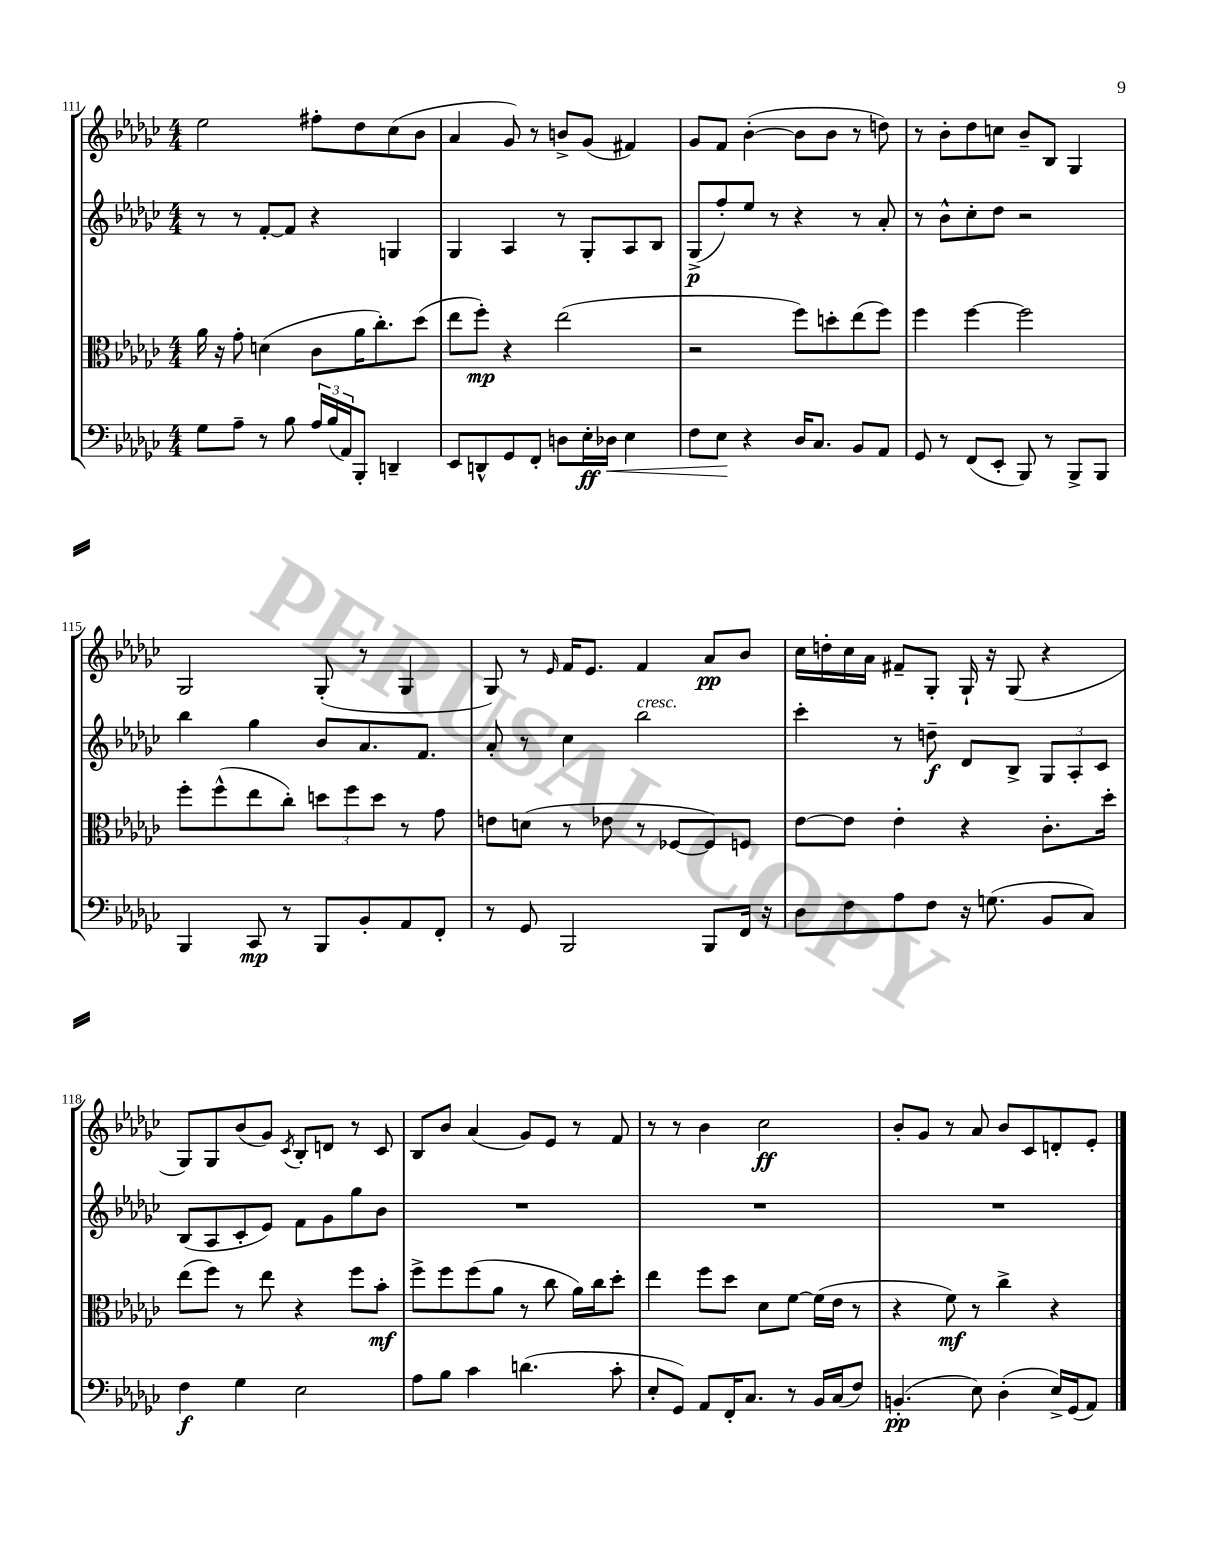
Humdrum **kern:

**kern	**dynam	**kern	**dynam	**kern	**dynam	**kern	**dynam
*part4	*part4	*part3	*part3	*part2	*part2	*part1	*part1
*staff4	*staff4	*staff3	*staff3	*staff2	*staff2	*staff1	*staff1
*clefF4	*	*clefC3	*	*clefG2	*	*clefG2	*
*k[b-e-a-d-g-c-]	*	*k[b-e-a-d-g-c-]	*	*k[b-e-a-d-g-c-]	*	*k[b-e-a-d-g-c-]	*
*M4/4	*	*M4/4	*	*M4/4	*	*M4/4	*
=111	=111	=111	=111	=111	=111	=111	=111
8G-\L	.	16a-\	.	8r	.	2ee-\	.
.	.	16r	.	.	.	.	.
8A-~\J	.	8g-'\	.	8r	.	.	.
8r	.	(4dn\	.	[8f'/L	.	.	.
8B-\	.	.	.	8f/J]	.	.	.
24A-/LL	.	8c-\L	.	4r	.	8ff#X'\L	.
(24B-/	.	.	.	.	.	.	.
24AA-/J)	.	.	.	.	.	.	.
8BBB-'/J	.	16a-\K	.	.	.	8dd-\	.
.	.	8.cc-'\)	.	.	.	.	.
4DDn~/	.	.	.	4Gn/	.	(8cc-\	.
.	.	(8dd-\J	.	.	.	8b-\J	.
=112	=112	=112	=112	=112	=112	=112	=112
8EE-/L	.	8ee-\L	.	4G-/	.	4a-/	.
8DDn^^/	.	8ff'\J)	mp	.	.	.	.
8GG-/	.	4r	.	4A-/	.	8g-/)	.
8FF'/J	.	.	.	.	.	8r	.
8Dn\L	.	(2ee-\	.	8r	.	8bn^/L	.
16E-'\L	ff	.	.	8G-'/L	.	(8g-/J	.
!	!LO:HP:b	!	!	!	!	!	!
16D-X\JJ	<	.	.	.	.	.	.
4E-\	.	.	.	8A-/	.	4f#X/)	.
.	.	.	.	8B-/J	.	.	.
=113	=113	=113	=113	=113	=113	=113	=113
8F\L	.	2r	.	(8G-^/L	p	8g-/L	.
8E-\J	.	.	.	8ff'/)	.	8f/J	.
4r	[	.	.	8ee-/J	.	([4b-'\	.
.	.	.	.	8r	.	.	.
16D-/KL	.	8ff\L)	.	4r	.	8b-\L]	.
8.C-/J	.	.	.	.	.	.	.
.	.	8ddn'\	.	.	.	8b-\J	.
8BB-/L	.	(8ee-\	.	8r	.	8r	.
8AA-/J	.	8ff\J)	.	8a-'/	.	8ddn\)	.
=114	=114	=114	=114	=114	=114	=114	=114
8GG-/	.	4ff\	.	8r	.	8r	.
8r	.	.	.	8b-^^\L	.	8b-'\L	.
(8FF/L	.	[4ff\	.	8cc-'\	.	8dd-\	.
8EE-'/J	.	.	.	8dd-\J	.	8ccn\J	.
8BBB-/)	.	2ff\]	.	2r	.	8b-~/L	.
8r	.	.	.	.	.	8B-/J	.
8BBB-^/L	.	.	.	.	.	4G-/	.
8BBB-/J	.	.	.	.	.	.	.
!!LO:LB:g=z
=115	=115	=115	=115	=115	=115	=115	=115
4BBB-/	.	8ff'\L	.	4bb-\	.	2G-/	.
.	.	(8ff^^\	.	.	.	.	.
8CC-/	mp	8ee-\	.	4gg-\	.	.	.
8r	.	8cc-'\J)	.	.	.	.	.
8BBB-/L	.	12ddn\L	.	8b-/L	.	(8G-'/	.
.	.	12ff\	.	.	.	.	.
8BB-'/	.	.	.	8.a-/	.	8r	.
.	.	12dd\J	.	.	.	.	.
8AA-/	.	8r	.	.	.	4G-/	.
.	.	.	.	8.f/J	.	.	.
8FF'/J	.	8g-\	.	.	.	.	.
=116	=116	=116	=116	=116	=116	=116	=116
8r	.	8en\L	.	8a-'/	.	8G-/)	.
8GG-/	.	(8dn\J	.	8r	.	8r	.
.	.	.	.	.	.	16qqe-/	.
2BBB-/	.	8r	.	4cc-\	.	16f/KL	.
.	.	.	.	.	.	8.e-/J	.
.	.	8e-X\	.	.	.	.	.
!	!	!	!	!LO:TX:a:i:t=cresc.	!	!	!
.	.	8r	.	2bb-\	.	4f/	.
.	.	[8F-X/L	.	.	.	.	.
8BBB-/L	.	8F-/])	.	.	.	8a-/L	pp
16FF/Jk	.	8Fn/J	.	.	.	8b-/J	.
16r	.	.	.	.	.	.	.
=117	=117	=117	=117	=117	=117	=117	=117
8D-\L	.	[8e-\L	.	4ccc-'\	.	16cc-\LL	.
.	.	.	.	.	.	16ddn'\	.
8F\	.	8e-\J]	.	.	.	16cc-\	.
.	.	.	.	.	.	16a-\JJ	.
8A-\	.	4e-'\	.	8r	.	8f#X~/L	.
8F\J	.	.	.	8ddn~\	f	8G-'/J	.
16r	.	4r	.	8d-/L	.	16G-`/	.
(8.Gn\	.	.	.	.	.	16r	.
.	.	.	.	8B-^/J	.	(8G-/	.
8BB-/L	.	8.c-'\L	.	12G-/L	.	4r	.
.	.	.	.	12A-'/	.	.	.
8C-/J)	.	.	.	.	.	.	.
.	.	.	.	12c-/J	.	.	.
.	.	16dd-'\Jk	.	.	.	.	.
!!LO:LB:g=z
=118	=118	=118	=118	=118	=118	=118	=118
4F\	f	(8ee-\L	.	(8B-/L	.	8G-/L)	.
.	.	8ff\J)	.	8A-/	.	8G-/	.
4G-\	.	8r	.	8c-'/	.	(8b-/	.
.	.	8ee-\	.	8e-/J)	.	8g-/J)	.
.	.	.	.	.	.	8qc-/	.
2E-\	.	4r	.	8f\L	.	8B-'/L	.
.	.	.	.	8g-\	.	8dn/J	.
.	.	8ff\L	.	8gg-\	.	8r	.
.	.	8b-'\J	mf	8b-\J	.	8c-/	.
=119	=119	=119	=119	=119	=119	=119	=119
8A-\L	.	8ff^\L	.	1r	.	8B-/L	.
8B-\J	.	8ff\	.	.	.	8b-/J	.
4c-\	.	(8ff\	.	.	.	(4a-/	.
.	.	8a-\J	.	.	.	.	.
(4.dn\	.	8r	.	.	.	8g-/L)	.
.	.	8cc-\	.	.	.	8e-/J	.
.	.	16a-\LL)	.	.	.	8r	.
.	.	16cc-\J	.	.	.	.	.
8c-'\	.	8dd-'\J	.	.	.	8f/	.
=120	=120	=120	=120	=120	=120	=120	=120
8E-'/L	.	4ee-\	.	1r	.	8r	.
8GG-/J)	.	.	.	.	.	8r	.
8AA-/L	.	8ff\L	.	.	.	4b-\	.
16FF'/K	.	8dd-\J	.	.	.	.	.
8.C-/J	.	.	.	.	.	.	.
.	.	8d-\L	.	.	.	2cc-\	ff
8r	.	[8f\J	.	.	.	.	.
16BB-/LL	.	(16f\LL]	.	.	.	.	.
(16C-/J	.	16e-\JJ	.	.	.	.	.
8F/J)	.	8r	.	.	.	.	.
=121	=121	=121	=121	=121	=121	=121	=121
(4.BBn'/	pp	4r	.	1r	.	8b-'/L	.
.	.	.	.	.	.	8g-/J	.
.	.	8f\)	mf	.	.	8r	.
8E-\)	.	8r	.	.	.	8a-/	.
(4D-'\	.	4cc-^\	.	.	.	8b-/L	.
.	.	.	.	.	.	8c-/	.
16E-^/LL)	.	4r	.	.	.	8dn'/	.
(16GG-/J	.	.	.	.	.	.	.
8AA-/J)	.	.	.	.	.	8e-'/J	.
==	==	==	==	==	==	==	==
*-	*-	*-	*-	*-	*-	*-	*-
